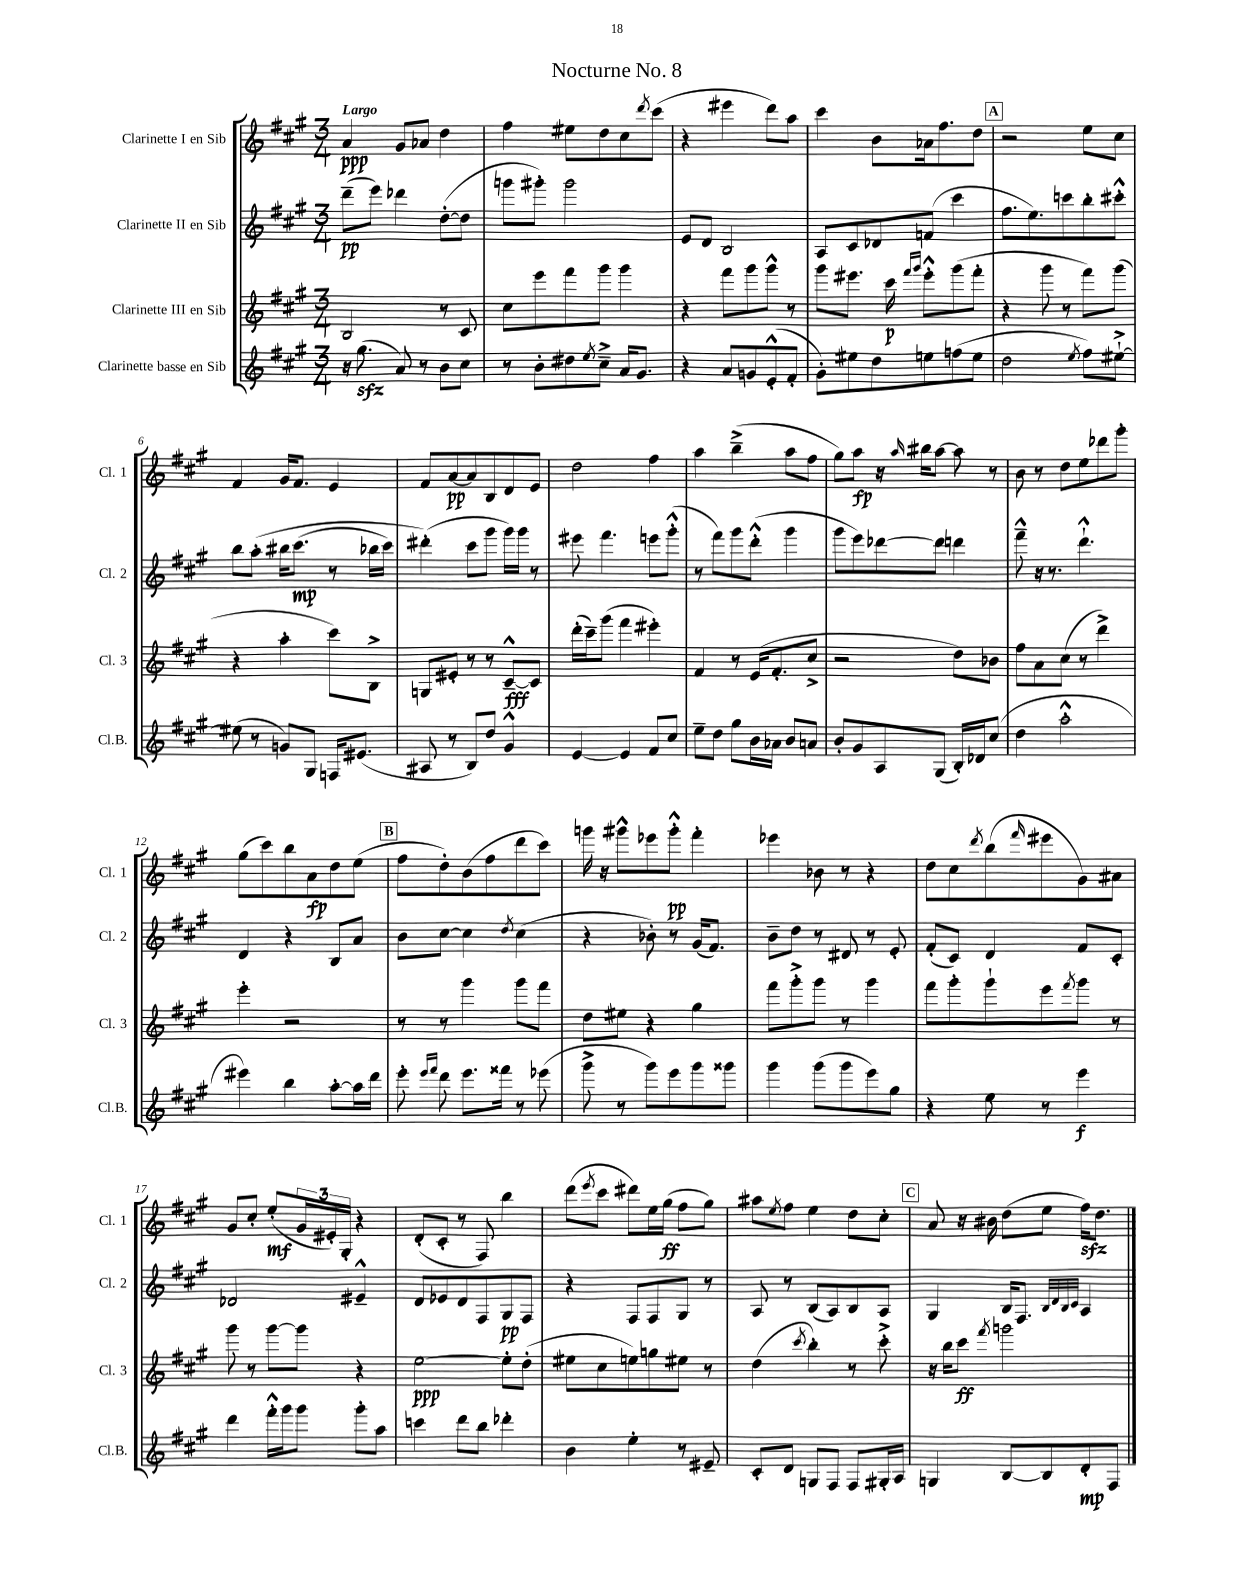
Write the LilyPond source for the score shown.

\header { title = "Nocturne No. 8" }
<<
\new StaffGroup <<
\new Staff = "s0" \with { instrumentName = "Clarinette I en Sib" shortInstrumentName = "Cl. 1" } {
    \clef treble \key a \major \numericTimeSignature \time 3/4 \tempo "Largo"
    a'4\ppp gis'8 aes'8 d''4 |
    fis''4 eis''8 d''8 cis''8 \acciaccatura { d'''8 } cis'''8( |
    r4 eis'''4 d'''8) a''8 |
    cis'''4 b'8 aes'16 fis''8. d''8 |
    \mark \markup { \box "A" } r2 e''8 cis''8 |
    fis'4 gis'16 fis'8. e'4 |
    fis'8 a'8~\pp a'8 b8 d'8 e'8 |
    d''2 fis''4 |
    a''4 b''4--->( a''8 fis''8 |
    gis''8) a''8\fp r16 \grace { a''16 } bis''16 a''8~ a''8 r8 |
    b'8 r8 d''8 e''8 des'''8 gis'''8-. |
    gis''8( cis'''8) b''8 a'8\fp d''8 e''8( |
    \mark \markup { \box "B" } fis''8 d''8-.) b'8( fis''8 d'''8 cis'''8) |
    g'''16 r16 gis'''8-^ ees'''8 gis'''8-.-^\pp fis'''4-. |
    ees'''4 bes'8 r8 r4 |
    d''8 cis''8 \acciaccatura { d'''8 } b''8( \grace { fis'''16 } eis'''8 gis'8) ais'8 |
    gis'8 cis''8-. e''8-.\mf( \tuplet 3/2 { gis'16 eis'16-.) gis16-. } r4 |
    d'8-.( cis'8-. r8 fis8) b''4 |
    d'''8( \acciaccatura { e'''8 } cis'''8 dis'''8) e''16 gis''16\ff( fis''8 gis''8) |
    ais''8 \acciaccatura { e''8 } fis''8 e''4 d''8 cis''8-. |
    \mark \markup { \box "C" } a'8 r16 bis'16 d''8( e''8 fis''16\sfz) d''8. \bar "|." |
}
\new Staff = "s1" \with { instrumentName = "Clarinette II en Sib" shortInstrumentName = "Cl. 2" } {
    \clef treble \key a \major \numericTimeSignature \time 3/4
    d'''8--\pp( e'''8) des'''4 d''8~-.( d''8 |
    g'''8 gis'''8-.) gis'''2 |
    e'8 d'8 b2 |
    a8 cis'8 des'8 f'8( cis'''4 |
    \mark \markup { \box "A" } fis''8. e''8.) c'''8 b''8-. cis'''8-.-^ |
    b''8 a''8-.\( bis''16 cis'''8.\mp( r8 bes''16 cis'''16) |
    dis'''4-.(\) cis'''8 gis'''8 gis'''16) gis'''16 r8 |
    eis'''8 fis'''4. e'''8 gis'''8-.-^( |
    r8 fis'''8) gis'''8 d'''8-.-^( gis'''4 |
    gis'''8 e'''8) des'''8~ des'''8 d'''4 |
    fis'''8---^ r16 r8. d'''4.-!-^ |
    d'4 r4 b8 a'8 |
    \mark \markup { \box "B" } b'8 cis''8~ cis''4 \acciaccatura { d''8 } cis''4( |
    r4 bes'8-.) r8 gis'16( fis'8.) |
    b'8-- d''8 r8 dis'8 r8 e'8-. |
    fis'8-.( cis'8) d'4 fis'8 cis'8-. |
    des'2 eis'4---^ |
    d'8 ees'8 d'8 fis8 gis8\pp fis8 |
    r4 fis8 fis8 gis8 r8 |
    a8 r8 b8( a8) b8 a8 |
    \mark \markup { \box "C" } gis4 b16 fis8. \grace { b32 d'32 b32 cis'32 } a4 \bar "|." |
}
\new Staff = "s2" \with { instrumentName = "Clarinette III en Sib" shortInstrumentName = "Cl. 3" } {
    \clef treble \key a \major \numericTimeSignature \time 3/4
    b2 r8 cis'8 |
    cis''8 e'''8 fis'''8 gis'''8 gis'''4 |
    r4 fis'''8 gis'''8 gis'''8-^ r8 |
    gis'''8 eis'''8. cis'''16\p \grace { fis'''16 gis'''16 } eis'''8-.-^ gis'''8( fis'''8-. |
    \mark \markup { \box "A" } r4 gis'''8 r8 fis'''8) gis'''8( |
    r4 a''4-. cis'''8) b8-> |
    g8 eis'8-. r8 r8 cis'8~---^\fff cis'8 |
    d'''16-.( cis'''16--) gis'''8( fis'''4 eis'''4-.) |
    fis'4 r8 e'16( fis'8.-. cis''8-> |
    r2 d''8) bes'8 |
    fis''8 a'8 cis''8( r8 d'''4->) |
    e'''4-. r2 |
    \mark \markup { \box "B" } r8 r8 gis'''4 gis'''8 fis'''8 |
    d''8 eis''8 r4 gis''4 |
    fis'''8 gis'''8-.-> gis'''8 r8 gis'''4 |
    fis'''8 gis'''8-. gis'''8-! e'''8 \acciaccatura { fis'''8 } gis'''8 r8 |
    gis'''8 r8 gis'''8~ gis'''8 r4 |
    e''2~\ppp e''8-. d''8-.( |
    eis''8 cis''8 e''8) g''8 eis''8 r8 |
    d''4( \acciaccatura { cis'''8 } b''4-.) r8 cis'''8-.-> |
    \mark \markup { \box "C" } r16 b''16 cis'''8\ff \acciaccatura { fis'''8 } g'''2 \bar "|." |
}
\new Staff = "s3" \with { instrumentName = "Clarinette basse en Sib" shortInstrumentName = "Cl.B." } {
    \clef treble \key a \major \numericTimeSignature \time 3/4
    r16 gis''8.\sfz( a'8) r8 b'8 cis''8 |
    r8 b'8-. dis''8 \acciaccatura { e''8 } cis''8---> a'16 gis'8. |
    r4 a'8 g'8 e'8-.-^( fis'8-. |
    gis'8-.) eis''8 d''8 e''8 f''8( e''8 |
    \mark \markup { \box "A" } d''2 \acciaccatura { e''8 } fis''8) eis''8~-!-> |
    eis''8( r8 g'8) gis8 f16 eis'8.( |
    ais8 r8 b8) d''8 gis'4-^ |
    e'4~ e'4 fis'8 cis''8 |
    e''8-- d''8 gis''8 b'16 aes'16 b'8 a'8 |
    b'8-. gis'8 a8 gis8( b16-.) des'16 cis''8( |
    d''4 a''2-.-^ |
    eis'''4) b''4 a''8~-. a''16 d'''16 |
    \mark \markup { \box "B" } e'''8-. \grace { e'''16 fis'''16 } d'''8 e'''8. fisis'''16 r8 ees'''8( |
    gis'''8-> r8 gis'''8) e'''8 gis'''8 gisis'''8 |
    gis'''4 gis'''8( gis'''8 e'''8) gis''8 |
    r4 e''8 r8 e'''4\f |
    d'''4 fis'''16-.-^ gis'''16 gis'''8 gis'''8-. a''8 |
    c'''4 d'''8 b''8 des'''4-. |
    b'4 e''4-. r8 eis'8-- |
    cis'8-. d'8 g8 fis8 fis8 gis16-. a16 |
    \mark \markup { \box "C" } g4 b8~ b8 d'8-.\mp fis8 \bar "|." |
}
>>
>>
